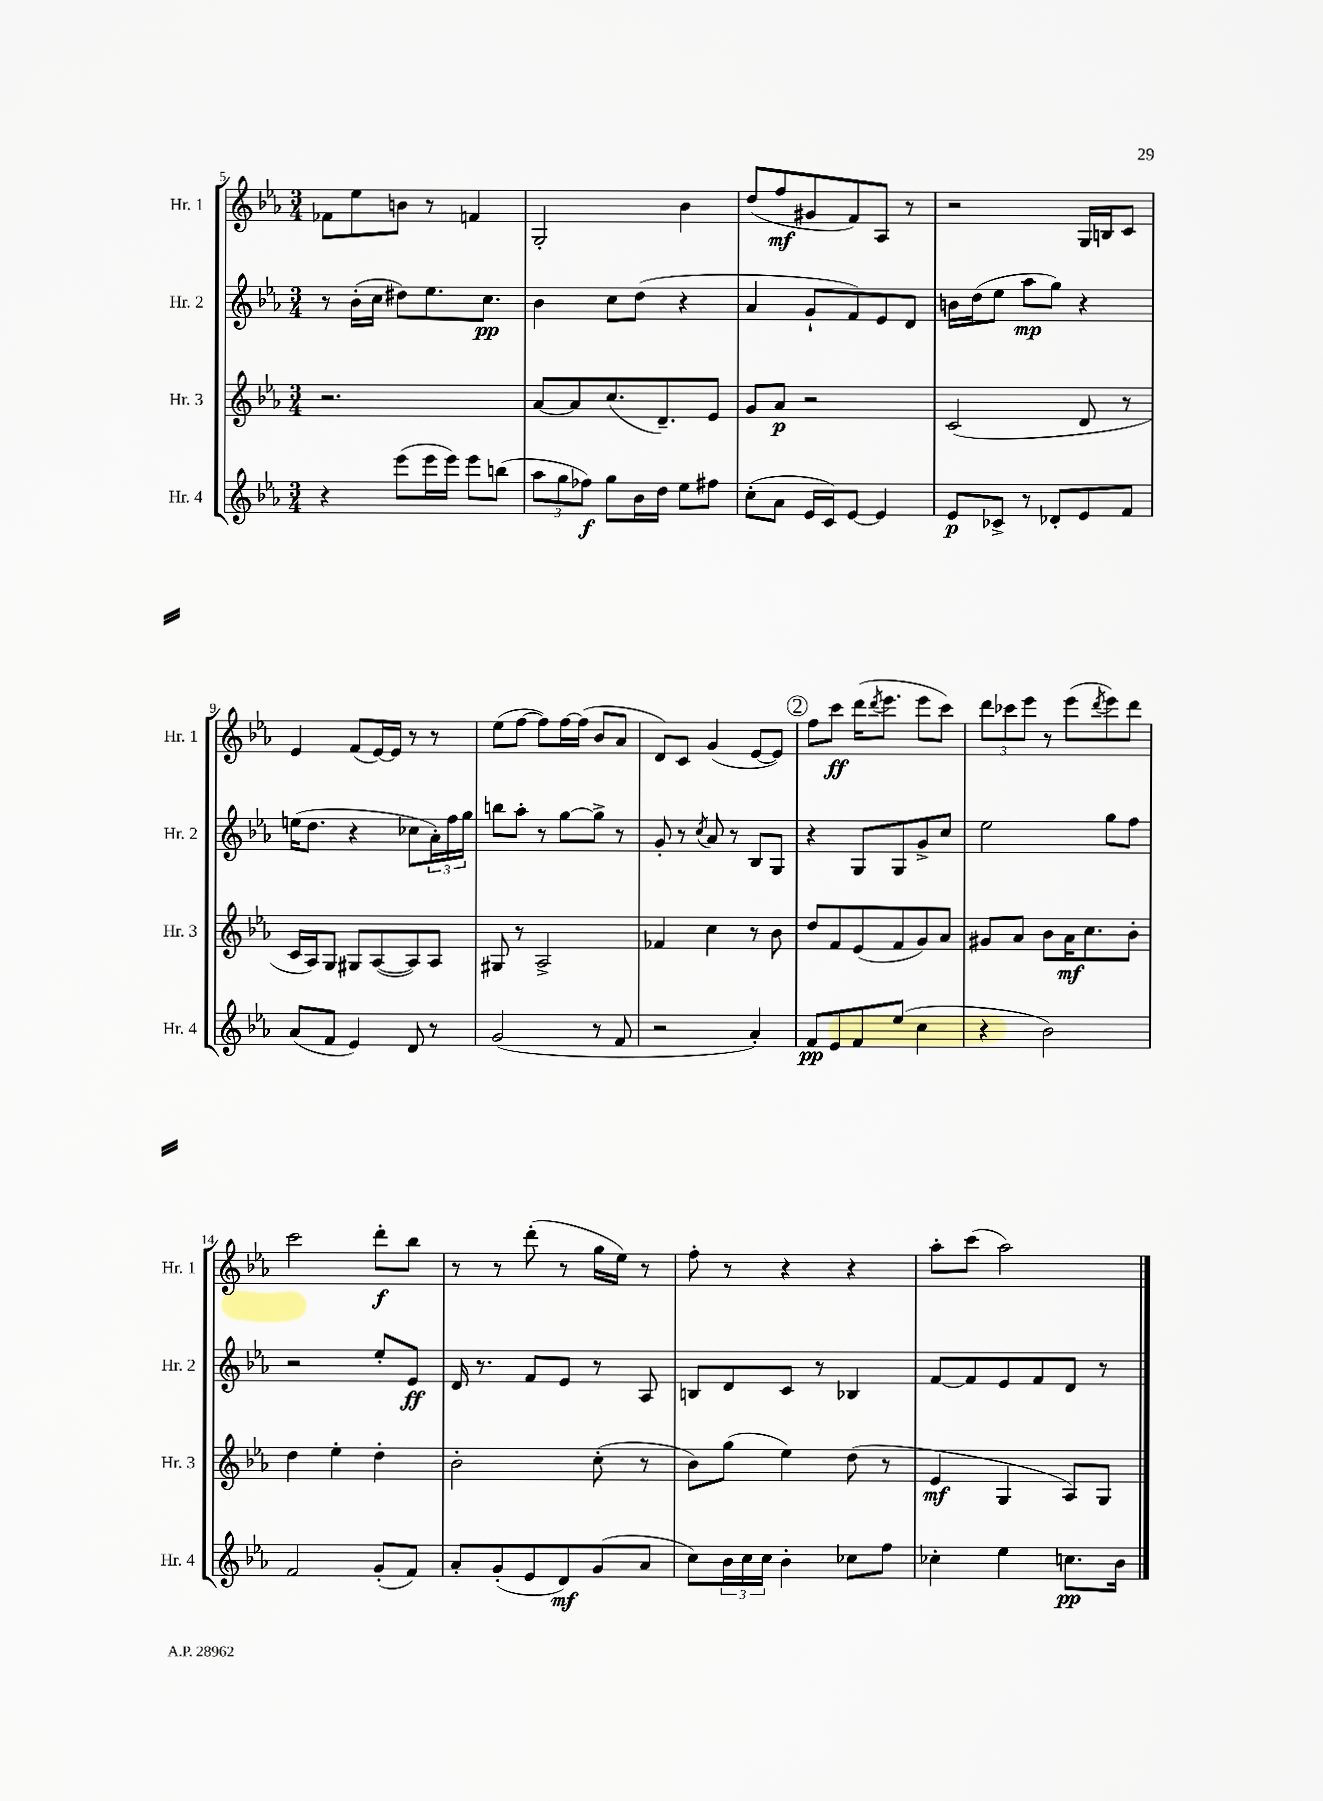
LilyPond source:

<<
\new StaffGroup <<
\new Staff = "s0" \with { instrumentName = "Hr. 1" shortInstrumentName = "Hr. 1" } {
    \clef treble \key ees \major \numericTimeSignature \time 3/4
    fes'8 ees''8 b'8 r8 f'4 |
    g2-. bes'4 |
    d''8( f''8\mf gis'8 f'8) aes8 r8 |
    r2 g16 b16 c'8 |
    ees'4 f'8( ees'16~) ees'16 r8 r8 |
    ees''8( f''8~ f''8) f''16~ f''16( bes'8 aes'8 |
    d'8) c'8 g'4( ees'8~ ees'8) |
    \mark \markup { \circle "2" } f''8 c'''8\ff d'''16( \acciaccatura { d'''8 } ees'''8. ees'''8 c'''8) |
    \tuplet 3/2 { d'''8 ces'''8 ees'''8 } r8 ees'''8( \acciaccatura { d'''8 } ees'''8) d'''8 |
    c'''2 d'''8-.\f bes''8 |
    r8 r8 d'''8-.( r8 g''16 ees''16) r8 |
    f''8-. r8 r4 r4 |
    aes''8-. c'''8( aes''2) \bar "|." |
}
\new Staff = "s1" \with { instrumentName = "Hr. 2" shortInstrumentName = "Hr. 2" } {
    \clef treble \key ees \major \numericTimeSignature \time 3/4
    r8 bes'16-.( c''16 dis''8) ees''8. c''8.\pp |
    bes'4 c''8 d''8( r4 |
    aes'4 g'8-! f'8) ees'8 d'8 |
    b'16 d''16( ees''8 aes''8\mp g''8) r4 |
    e''16( d''8. r4 ces''8 \tuplet 3/2 { aes'16-.) f''16 g''16 } |
    b''8 aes''8-. r8 g''8~ g''8-> r8 |
    g'8-. r8 \acciaccatura { c''8 } aes'8 r8 bes8 g8 |
    \mark \markup { \circle "2" } r4 g8 g8 g'8-> c''8 |
    ees''2 g''8 f''8 |
    r2 ees''8-. ees'8\ff |
    d'16 r8. f'8 ees'8 r8 aes8 |
    b8 d'8 c'8 r8 bes4 |
    f'8~ f'8 ees'8 f'8 d'8 r8 \bar "|." |
}
\new Staff = "s2" \with { instrumentName = "Hr. 3" shortInstrumentName = "Hr. 3" } {
    \clef treble \key ees \major \numericTimeSignature \time 3/4
    r2. |
    aes'8~ aes'8 c''8.( d'8.--) ees'8 |
    g'8 aes'8\p r2 |
    c'2( d'8 r8 |
    c'16 aes16) g8 gis8 aes8~( aes8) aes8 |
    gis8 r8 aes2-> |
    fes'4 c''4 r8 bes'8 |
    \mark \markup { \circle "2" } d''8 f'8 ees'8( f'8 g'8) aes'8 |
    gis'8 aes'8 bes'8 aes'16\mf c''8. bes'8-. |
    d''4 ees''4-. d''4-. |
    bes'2-. c''8-.( r8 |
    bes'8) g''8( ees''4) d''8( r8 |
    ees'4\mf g4 aes8) g8 \bar "|." |
}
\new Staff = "s3" \with { instrumentName = "Hr. 4" shortInstrumentName = "Hr. 4" } {
    \clef treble \key ees \major \numericTimeSignature \time 3/4
    r4 ees'''8( ees'''16 ees'''16) ees'''8 b''8( |
    \tuplet 3/2 { aes''8 g''8 fes''8\f) } g''8 bes'16 d''16 ees''8 fis''8 |
    c''8-.( aes'8 ees'16 c'16) ees'8~ ees'4 |
    ees'8\p ces'8-> r8 des'8-. ees'8 f'8 |
    aes'8( f'8 ees'4) d'8 r8 |
    g'2( r8 f'8 |
    r2 aes'4-.) |
    \mark \markup { \circle "2" } f'8\pp ees'8 f'8 ees''8( c''4 |
    r4 bes'2) |
    f'2 g'8-.( f'8) |
    aes'8-. g'8-.( ees'8 d'8\mf) g'8( aes'8 |
    c''8) \tuplet 3/2 { bes'16 c''16 c''16 } bes'4-. ces''8 f''8 |
    ces''4-. ees''4 c''8.\pp bes'16 \bar "|." |
}
>>
>>
\layout { \context { \Score currentBarNumber = #5 } }
